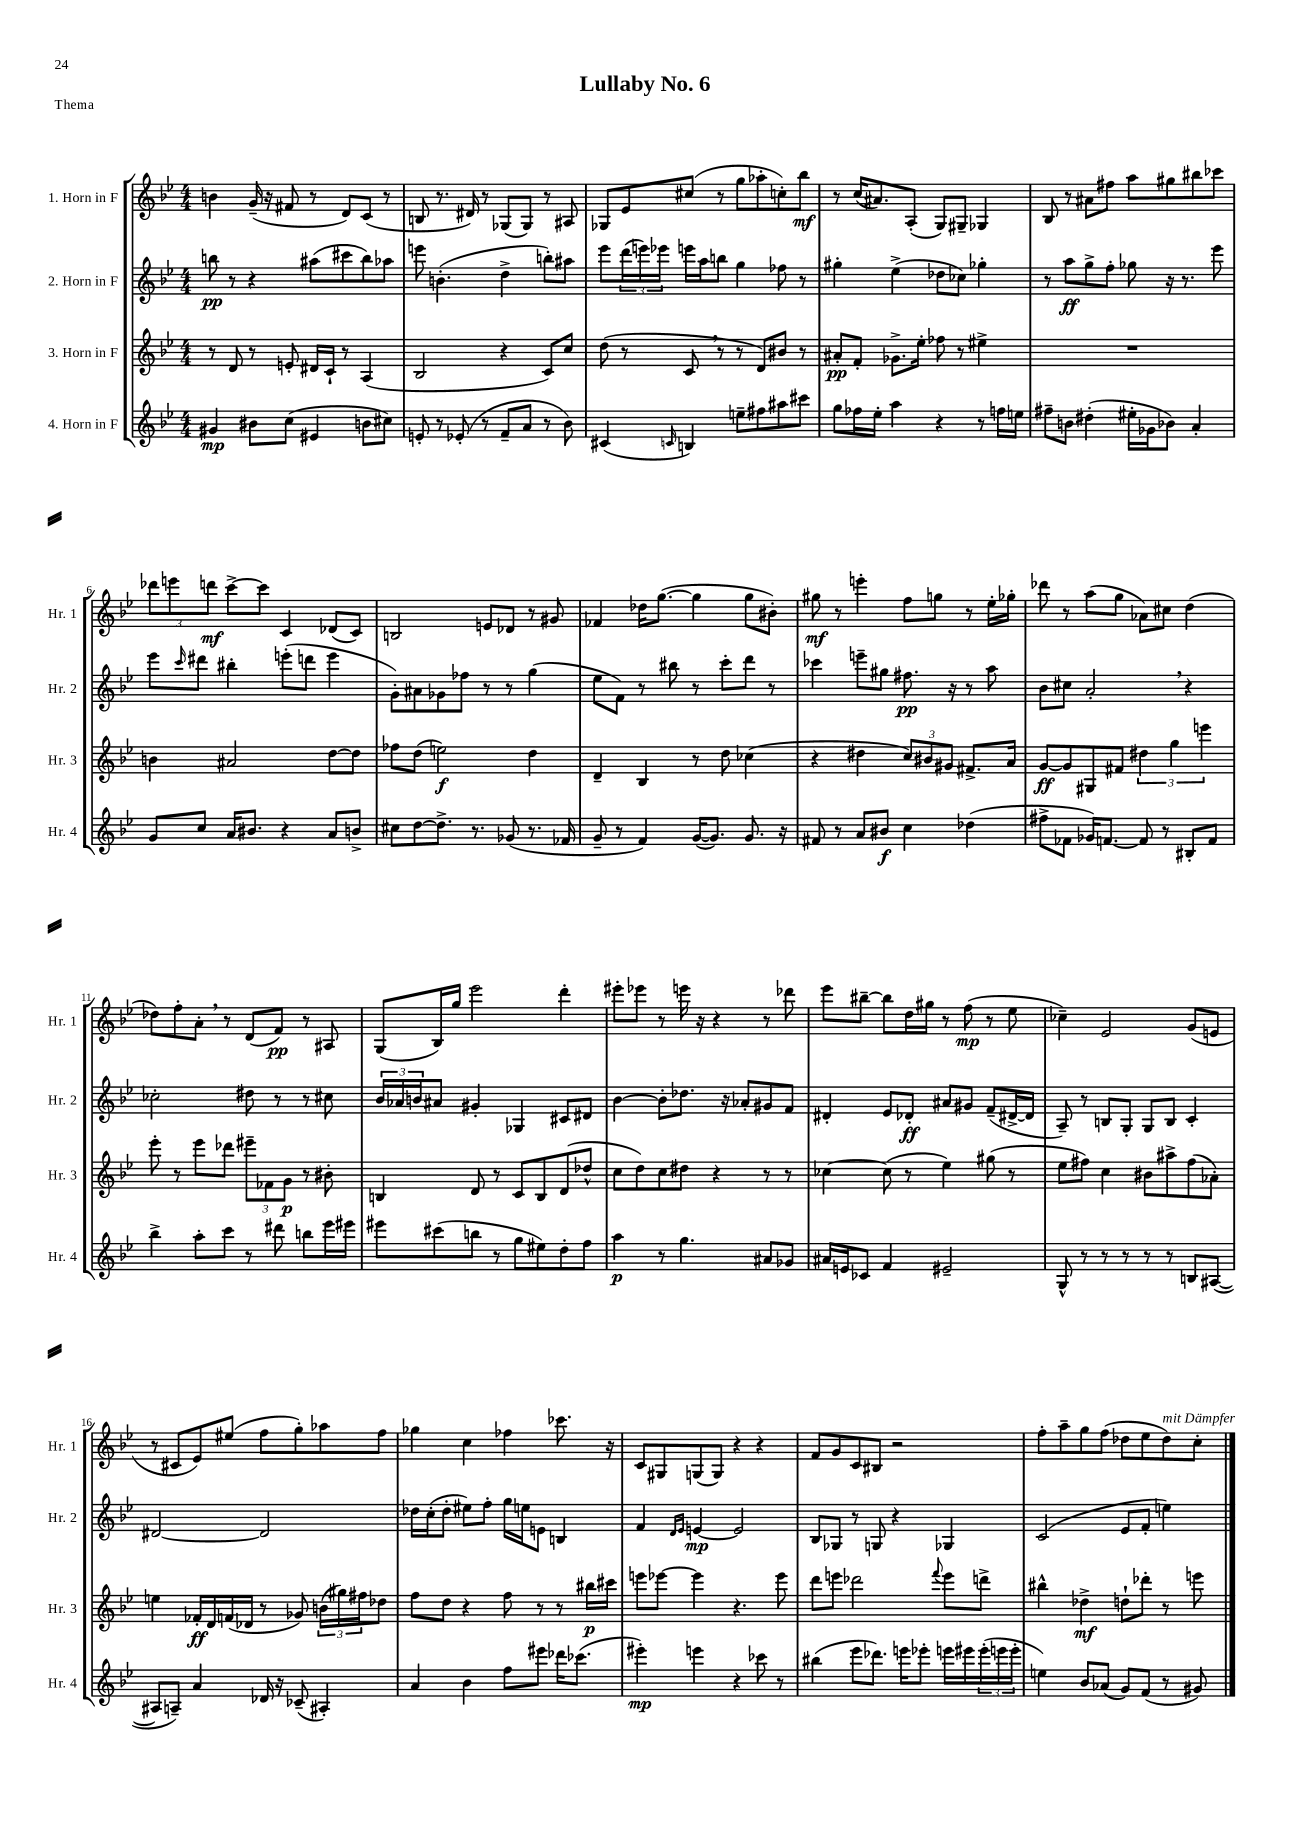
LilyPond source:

\header { title = "Lullaby No. 6" piece = "Thema" }
<<
\new StaffGroup <<
\new Staff = "s0" \with { instrumentName = "1. Horn in F" shortInstrumentName = "Hr. 1" } {
    \clef treble \key bes \major \numericTimeSignature \time 4/4
    b'4 g'16--( r16 fis'8 r8 d'8) c'8( r8 |
    b8 r8. dis'16) r8 ges8( ges8) r8 ais8 |
    ges8 ees'8 cis''8( r8 g''8 aes''8-. c''8-.) bes''8\mf |
    r8 c''16( ais'8.) a8-.( g8) gis8-- ges4 |
    bes8 r8 ais'8 fis''8 a''8 gis''8 bis''8 ces'''8 |
    \tuplet 3/2 { des'''8 e'''8 d'''8\mf } c'''8~-> c'''8 c'4 des'8( c'8) |
    b2 e'8 des'8 r8 gis'8 |
    fes'4 des''16 g''8.~( g''4 g''8 bis'8-.) |
    gis''8\mf r8 e'''4-. f''8 g''8 r8 ees''16-. ges''16-. |
    des'''8 r8 a''8( g''8 aes'8) cis''8 d''4( |
    des''8) f''8-. a'8-. \breathe r8 d'8( f'8\pp) r8 ais8 |
    g8( bes16) g''16 ees'''2 d'''4-. |
    eis'''8-. ees'''8 r8 e'''16 r16 r4 r8 des'''8 |
    ees'''8 bis''8~-- bis''8 d''16 gis''16 r8 f''8\mp( r8 ees''8 |
    ces''4--) ees'2 g'8( e'8 |
    r8 cis'8 ees'8) eis''8( f''8 g''8-.) aes''8 f''8 |
    ges''4 c''4 fes''4 ces'''8. r16 |
    c'8 gis8 g8( g8) r4 r4 |
    f'8 g'8 c'8 bis8 r2 |
    f''8-. a''8-- g''8 f''8( des''8 ees''8 des''8^\markup { \italic "mit Dämpfer" }) c''8-. \bar "|." |
}
\new Staff = "s1" \with { instrumentName = "2. Horn in F" shortInstrumentName = "Hr. 2" } {
    \clef treble \key bes \major \numericTimeSignature \time 4/4
    b''8\pp r8 r4 ais''8( cis'''8 b''8) aes''8 |
    e'''8 b'4.-.( d''4-> b''8-.) ais''8 |
    ees'''8 \tuplet 3/2 { d'''16( e'''16) ees'''16 } e'''16 a''16 b''8 g''4 fes''8 r8 |
    gis''4-. ees''4->( des''8 ces''8) ges''4-. |
    r8 a''8\ff g''8-> f''8-. ges''8 r16 r8. ees'''8 |
    ees'''8 \grace { c'''16 } dis'''8 bis''4-. e'''8-.( d'''8 e'''4 |
    g'8-.) ais'8 ges'8 fes''8 r8 r8 g''4( |
    ees''8 f'8) r8 bis''8 r8 c'''8-. d'''8 r8 |
    ces'''4 e'''8-- gis''8 fis''8.\pp r16 r8 a''8 |
    bes'8 cis''8 a'2-. \breathe r4 |
    ces''2-. dis''8 r8 r8 cis''8 |
    \tuplet 3/2 { bes'16 aes'16 b'16 } ais'8 gis'4-. ges4 cis'8 dis'8 |
    bes'4~ bes'8-. des''8. r16 aes'8-. gis'8 f'8 |
    dis'4-. ees'8 des'8-.\ff ais'8 gis'8 f'8--( dis'16~-> dis'16 |
    a8--) r8 b8 g8-. g8 b8 c'4-. |
    dis'2~ dis'2 |
    des''16 c''16-.( des''8-. eis''8) f''8-. g''16 e''16 e'8 b4 |
    f'4 \grace { d'16 ees'16 } e'4~\mp e'2 |
    bes8 ges8 r8 g8 r4 ges4 |
    c'2( ees'8 f'8-. e''4) \bar "|." |
}
\new Staff = "s2" \with { instrumentName = "3. Horn in F" shortInstrumentName = "Hr. 3" } {
    \clef treble \key bes \major \numericTimeSignature \time 4/4
    r8 d'8 r8 e'8-. dis'16 c'16-! r8 a4( |
    bes2 r4 c'8) c''8 |
    d''8( r8 c'8 \breathe r8 r8 d'8) bis'8 r8 |
    ais'8-.\pp f'8-. ges'8.-> ees''16-. fes''8 r8 eis''4-> |
    R1 |
    b'4 ais'2 d''8~ d''8 |
    fes''8 d''8( e''2\f) d''4 |
    d'4-- bes4 r8 d''8 ces''4( |
    r4 dis''4 \tuplet 3/2 { c''8) bis'8 gis'8 } fis'8.-> a'16 |
    g'8~\ff g'8 gis8 fis'8 \tuplet 3/2 { dis''4 g''4 e'''4 } |
    ees'''8-. r8 ees'''8 des'''8 \tuplet 3/2 { eis'''8-- fes'8 g'8\p } r8 bis'8-. |
    b4 d'8 r8 c'8 b8 d'8( des''8-^ |
    c''8 d''8) c''8 dis''8 r4 r8 r8 |
    ces''4~ ces''8( r8 ees''4) gis''8( r8 |
    ees''8 fis''8) c''4 bis'8 ais''8-> fis''8( aes'8-.) |
    e''4 fes'16-.\ff d'16 f'16( des'16 r8 ges'8) \tuplet 3/2 { b'16( gis''16) fis''16 } des''8 |
    f''8 d''8 r4 f''8 r8 r8 bis''16\p cis'''16 |
    e'''8 ees'''8~ ees'''4 r4. ees'''8 |
    d'''8 e'''8 des'''2 \appoggiatura { f'''8 } e'''8 d'''8-> |
    bis''4-^ des''4->\mf d''8-! des'''8-. r8 e'''8 \bar "|." |
}
\new Staff = "s3" \with { instrumentName = "4. Horn in F" shortInstrumentName = "Hr. 4" } {
    \clef treble \key bes \major \numericTimeSignature \time 4/4
    gis'4\mp bis'8 c''8( eis'4 b'8 cis''8) |
    e'8-. r8 ees'8-.( r8 f'8-- a'8 r8 bes'8) |
    cis'4( \grace { c'16 } b4) e''8-- fis''8 ais''8 cis'''8 |
    g''8 fes''16 ees''16-. a''4 r4 r8 f''16 e''16 |
    fis''8-- b'8 dis''4-.( eis''16-. ges'16 bes'8) a'4-. |
    g'8 c''8 a'16 bis'8. r4 a'8 b'8-> |
    cis''8 d''8~ d''8.-> r8. ges'8( r8. fes'16 |
    g'8-- r8 f'4) g'16~( g'8.) g'8. r16 |
    fis'8 r8 a'8 bis'8\f c''4 des''4( |
    fis''8-> fes'8 ges'16) f'8.~ f'8 r8 bis8-. f'8 |
    bes''4-> a''8-. c'''8 r8 dis'''8 b''8 ees'''16 eis'''16 |
    eis'''8 cis'''8( b''8 r8 g''8 eis''8) d''8-. f''8 |
    a''4\p r8 g''4. ais'8 ges'8 |
    ais'16 e'16 ces'8 f'4 eis'2-- |
    g8-^ r8 r8 r8 r8 r8 b8 ais8~( |
    ais8 a8--) a'4 des'16 r16 ces'8--( ais4-.) |
    a'4 bes'4 f''8 eis'''8 des'''16 ces'''8.( |
    eis'''4-.\mp) e'''4 r4 ces'''8 r8 |
    bis''4( ees'''8 des'''8.) e'''16 ees'''8-. e'''16 eis'''16 \tuplet 3/2 { eis'''16-.( e'''16 e'''16-. } |
    e''4) bes'8 aes'8( g'8) f'8( r8 gis'8) \bar "|." |
}
>>
>>
